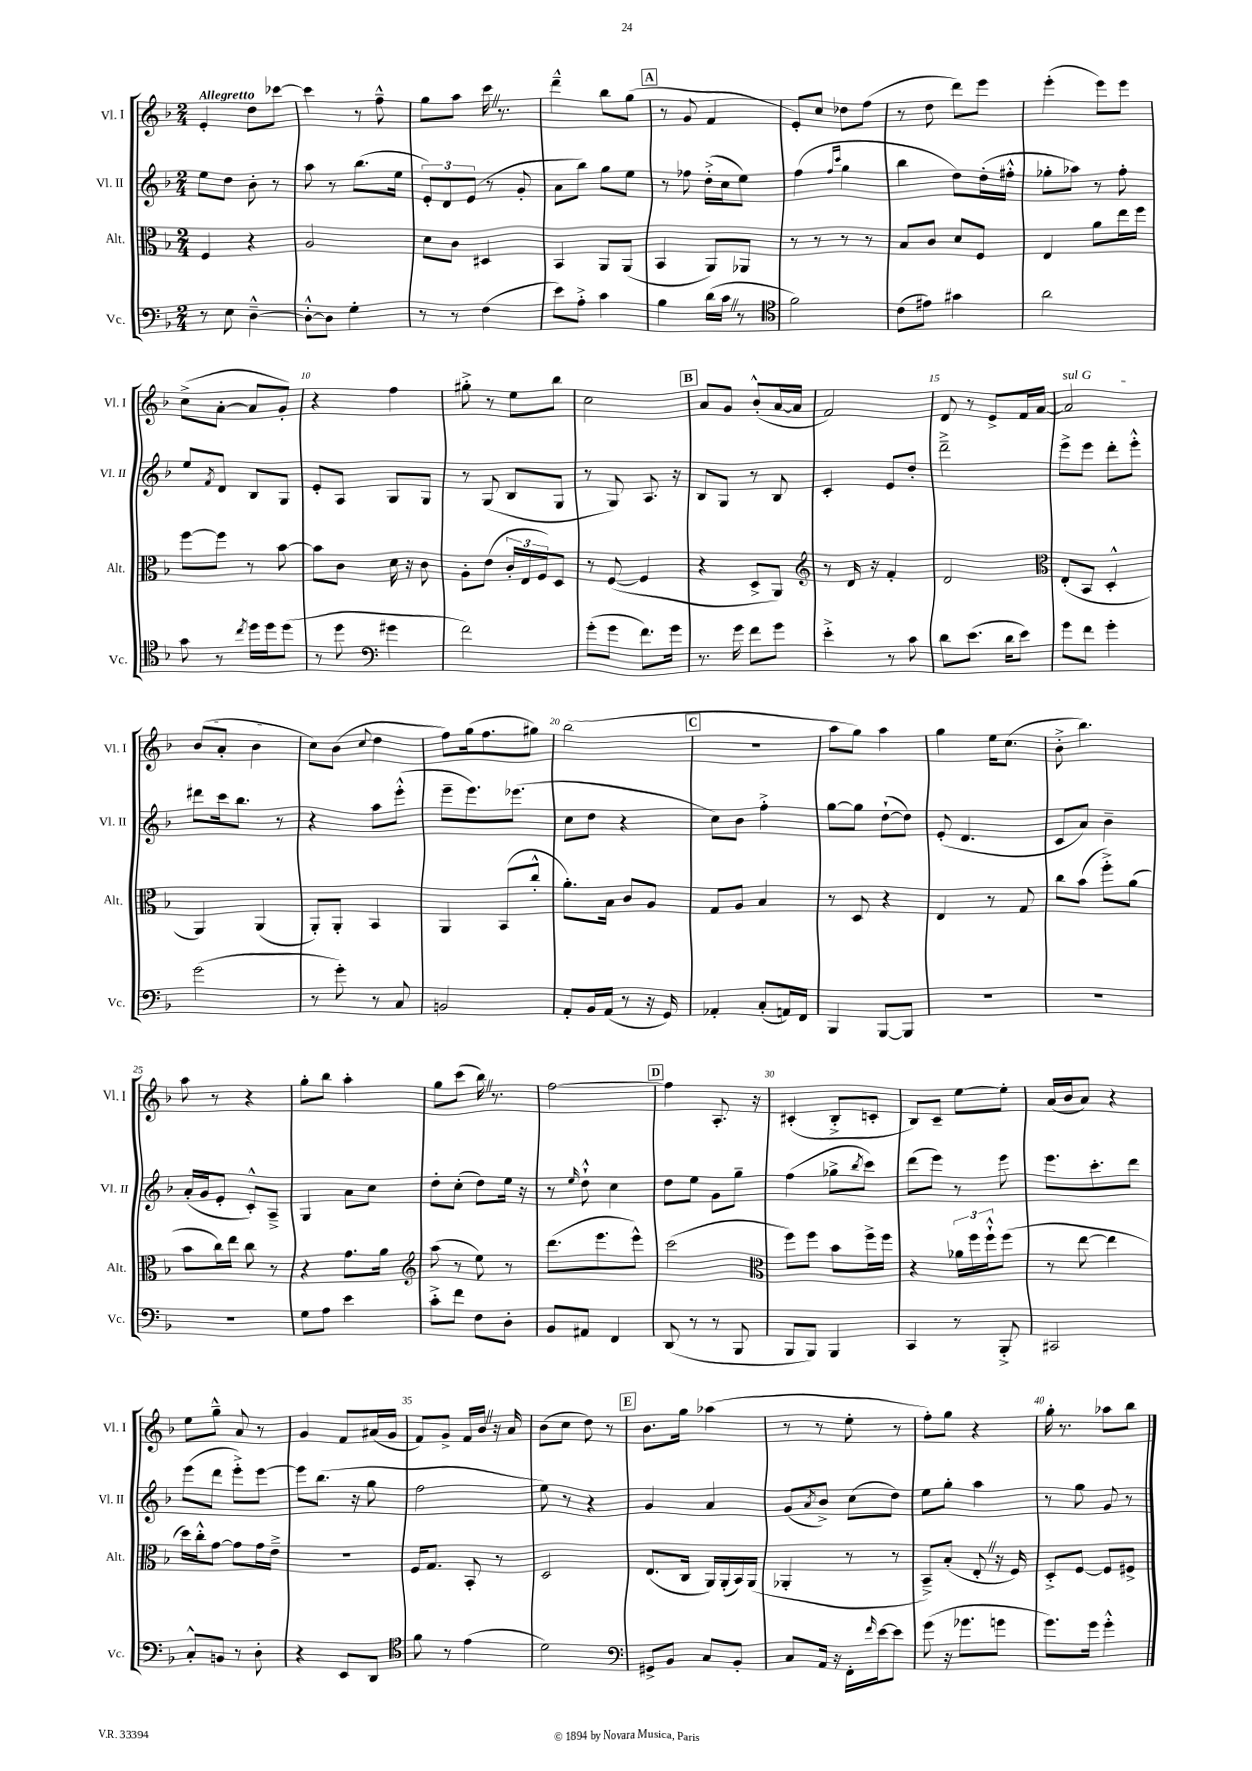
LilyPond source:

<<
\new StaffGroup <<
\new Staff = "s0" \with { instrumentName = "Vl. I" shortInstrumentName = "Vl. I" } {
    \clef treble \key f \major \numericTimeSignature \time 2/4 \tempo "Allegretto"
    e'4-. d''8 ces'''8~ |
    ces'''4 r8 f''8---^ |
    g''8 a''8 c'''16 \once \override BreathingSign.text = \markup { \musicglyph "scripts.caesura.straight" } \breathe r8. |
    d'''4---^ bes''8 g''8( |
    \mark \markup { \box "A" } r8 g'8 f'4 |
    e'8-.) c''8 des''8 f''8( |
    r8 d''8 d'''8) e'''8 |
    e'''4-.( e'''8) e'''8 |
    c''8->( a'8~-. a'8 g'8-.) |
    r4 f''4 |
    gis''8-.-> r8 e''8 bes''8 |
    c''2 |
    \mark \markup { \box "B" } a'8 g'8 bes'8-.-^( a'16~ a'16 |
    f'2) |
    d'8 r8 e'8-> f'16 a'16~ |
    \once \override TextSpanner.bound-details.left.text = \markup { \italic "sul G" } a'2\startTextSpan |
    bes'8( a'8-. bes'4\stopTextSpan |
    c''8) bes'8( \appoggiatura { c''8 } d''4 |
    f''8) g''16( f''8. gis''8) |
    bes''2( |
    \mark \markup { \box "C" } R2 |
    a''8 g''8) a''4 |
    g''4 e''16 c''8.( |
    bes'8-.-> bes''4.) |
    a''8 r8 r4 |
    g''8-. bes''8 a''4-. |
    g''8 c'''8( bes''16) \once \override BreathingSign.text = \markup { \musicglyph "scripts.caesura.straight" } \breathe r8. |
    f''2~ |
    \mark \markup { \box "D" } f''4 a8.-. r16 |
    cis'4-.( bes8-.-> c'8-. |
    bes8) c'8-- e''8~ e''8-. |
    a'16( bes'16 a'8) r4 |
    e''8 g''8---^ a'8 r8 |
    g'4 f'8 ais'16( g'16 |
    f'8) g'8-> f'16 bes'16 \once \override BreathingSign.text = \markup { \musicglyph "scripts.caesura.straight" } \breathe r16 a'16 |
    bes'8( c''8 d''8) r8 |
    \mark \markup { \box "E" } bes'8. g''16 aes''4( |
    r8 r8 e''8-. r8 |
    f''8-.) g''8 r4 |
    g''16-. r8. aes''8 bes''8 \bar "|." |
}
\new Staff = "s1" \with { instrumentName = "Vl. II" shortInstrumentName = "Vl. II" } {
    \clef treble \key f \major \numericTimeSignature \time 2/4
    e''8 d''8 bes'8-. r8 |
    a''8 r8 bes''8.( e''16 |
    \tuplet 3/2 { e'8-.) d'8 e'8( } r8 g'8-. |
    a'8 bes''8) g''8 e''8 |
    \mark \markup { \box "A" } r8 fes''8 d''16-.->( c''16 e''8) |
    f''4( \grace { f''16 c'''16 } g''4 |
    bes''4 d''8) d''16-.( fis''16-.-^ |
    ges''8-. aes''8) r8 f''8-. |
    e''8 \acciaccatura { f'8 } d'8 bes8 g8 |
    e'8-. a8 g8 g8 |
    r8 g8( bes8 g8 |
    r8 g8) a8. r16 |
    \mark \markup { \box "B" } bes8 g8 r8 bes8 |
    c'4-. e'8 d''8-. |
    d'''2---> |
    e'''8-> e'''8 d'''8-. e'''8-.-^ |
    dis'''8 c'''16 bes''8. r8 |
    r4 a''8 e'''8-.-^( |
    e'''8-- e'''8.) ees'''8.( |
    c''8 d''8 r4 |
    \mark \markup { \box "C" } c''8) bes'8 f''4-.-> |
    g''8~ g''8 d''8~-!( d''8) |
    e'8-.( d'4. |
    c'8 a'8) bes'4-- |
    a'16-.( g'16 e'8-. c'8-.-^) a8---> |
    g4 a'8 c''8 |
    d''8-. c''8-.( d''8) e''16 r16 |
    r8 \grace { e''16 } d''8-!-^ c''4 |
    \mark \markup { \box "D" } d''8 e''8 g'8 g''8-- |
    f''4( ges''8-> \acciaccatura { bes''8 } c'''8) |
    d'''8( e'''8) r8 e'''8 |
    e'''8. c'''8.-. d'''8 |
    e'''8( d'''8 e'''8-.->) e'''8~ |
    e'''8 bes''8.( r16 g''8 |
    f''2 |
    e''8) r8 r4 |
    \mark \markup { \box "E" } g'4 a'4 |
    g'8( \acciaccatura { a'8 } bes'8->) c''8( d''8) |
    e''8 g''8-. a''4 |
    r8 g''8 g'8 r8 \bar "|." |
}
\new Staff = "s2" \with { instrumentName = "Alt." shortInstrumentName = "Alt." } {
    \clef alto \key f \major \numericTimeSignature \time 2/4
    f4 r4 |
    a2 |
    d'8 c'8 dis4 |
    bes,4 a,8 a,8( |
    \mark \markup { \box "A" } bes,4 a,8) aes,8 |
    r8 r8 r8 r8 |
    bes8 c'8 d'8 f8 |
    e4 a'8 e''16 f''16 |
    f''8~ f''8 r8 bes'8~ |
    bes'8 c'8 d'16 r16 c'8 |
    a8-. e'8( \tuplet 3/2 { c'16-. e16 f16) } d8 |
    r8 f8~( f4 |
    \mark \markup { \box "B" } r4 d8-> a,8) |
    \clef treble r8 d'16 r16 f'4-. |
    d'2 |
    \clef alto e8-.( bes,8 d4-.-^ |
    a,4) a,4( |
    a,8-.) a,8-. bes,4 |
    a,4 bes,8( c''8-.-^ |
    a'8.-.) bes16 c'8 a8 |
    \mark \markup { \box "C" } g8 a8 bes4 |
    r8 d8 r4 |
    e4 r8 g8 |
    c''8 bes'8( f''8-.->) a'8( |
    bes'8 c''16) e''16 c''8 r8 |
    r4 g'8. a'16 |
    \clef treble a''8( r8 e''8) r8 |
    d'''8.( e'''8. e'''8-^) |
    \mark \markup { \box "D" } c'''2( |
    \clef alto f''8) f''8 bes'8 f''16-> f''16 |
    r4 \tuplet 3/2 { aes'16 f''16 f''16-!-^ } f''8( |
    r8 e''8~ e''4 |
    d''16) c''16-.-^ g'8~ g'8 g'16 e'16---> |
    R2 |
    f16 g8. bes,8-. r8 |
    d2 |
    \mark \markup { \box "E" } e8.( c16 a,16) a,16-.( bes,16) a,16( |
    aes,4-. r8 r8 |
    bes,8--->) bes8-.( e8-. \once \override BreathingSign.text = \markup { \musicglyph "scripts.caesura.straight" } \breathe r16 f16) |
    d8-.-> f8~ f8 fis8-> \bar "|." |
}
\new Staff = "s3" \with { instrumentName = "Vc." shortInstrumentName = "Vc." } {
    \clef bass \key f \major \numericTimeSignature \time 2/4
    r8 e8 d4~---^ |
    d8~-.-^ d8 g4-. |
    r8 r8 f4( |
    e'8) a8-.-> c'4 |
    \mark \markup { \box "A" } bes4 d'16( c'16 \once \override BreathingSign.text = \markup { \musicglyph "scripts.caesura.straight" } \breathe r8 |
    \clef tenor f'2) |
    c'8( eis'8) gis'4 |
    a'2 |
    g'8 r8 \acciaccatura { c''8 } d''16 d''16 d''8( |
    r8 d''8 \clef bass gis'4 |
    f'2) |
    g'8-.( g'8 f'8.) g'16 |
    \mark \markup { \box "B" } r8. g'16 f'8 g'8 |
    e'4-.-> r8 c'8 |
    d'8 e'8.( d'16 e'8) |
    g'8 f'8 g'4-. |
    g'2( |
    r8 g'8-.) r8 c8 |
    b,2 |
    a,8-. bes,16 a,16( r8 r16 g,16) |
    \mark \markup { \box "C" } aes,4-. c8-.( a,16) f,16 |
    bes,,4 bes,,8~ bes,,8 |
    R2 |
    R2 |
    R2 |
    g8 a8 e'4 |
    c'8-.-> f'8 f8 d8-. |
    bes,8 ais,8 f,4 |
    \mark \markup { \box "D" } d,8( r8 r8 bes,,8 |
    bes,,8 bes,,8) bes,,4 |
    c,4 r8 bes,,8-.-> |
    cis,2 |
    c8-.-^ b,8 r8 d8-. |
    r4 e,8 d,8 |
    \clef tenor f'8 r8 e'4( |
    d'2) |
    \mark \markup { \box "E" } \clef bass gis,8-> bes,8 c8 bes,8-. |
    c8 a,16 r16 f,16-. \grace { f'16 } e'16~ e'8 |
    g'8( r16 ges'8. g'8 |
    g'8.) g'16 g'4-.-^ \bar "|." |
}
>>
>>
\layout { \context { \Score \override BarNumber.break-visibility = ##(#f #t #t) barNumberVisibility = #(every-nth-bar-number-visible 5) } }
